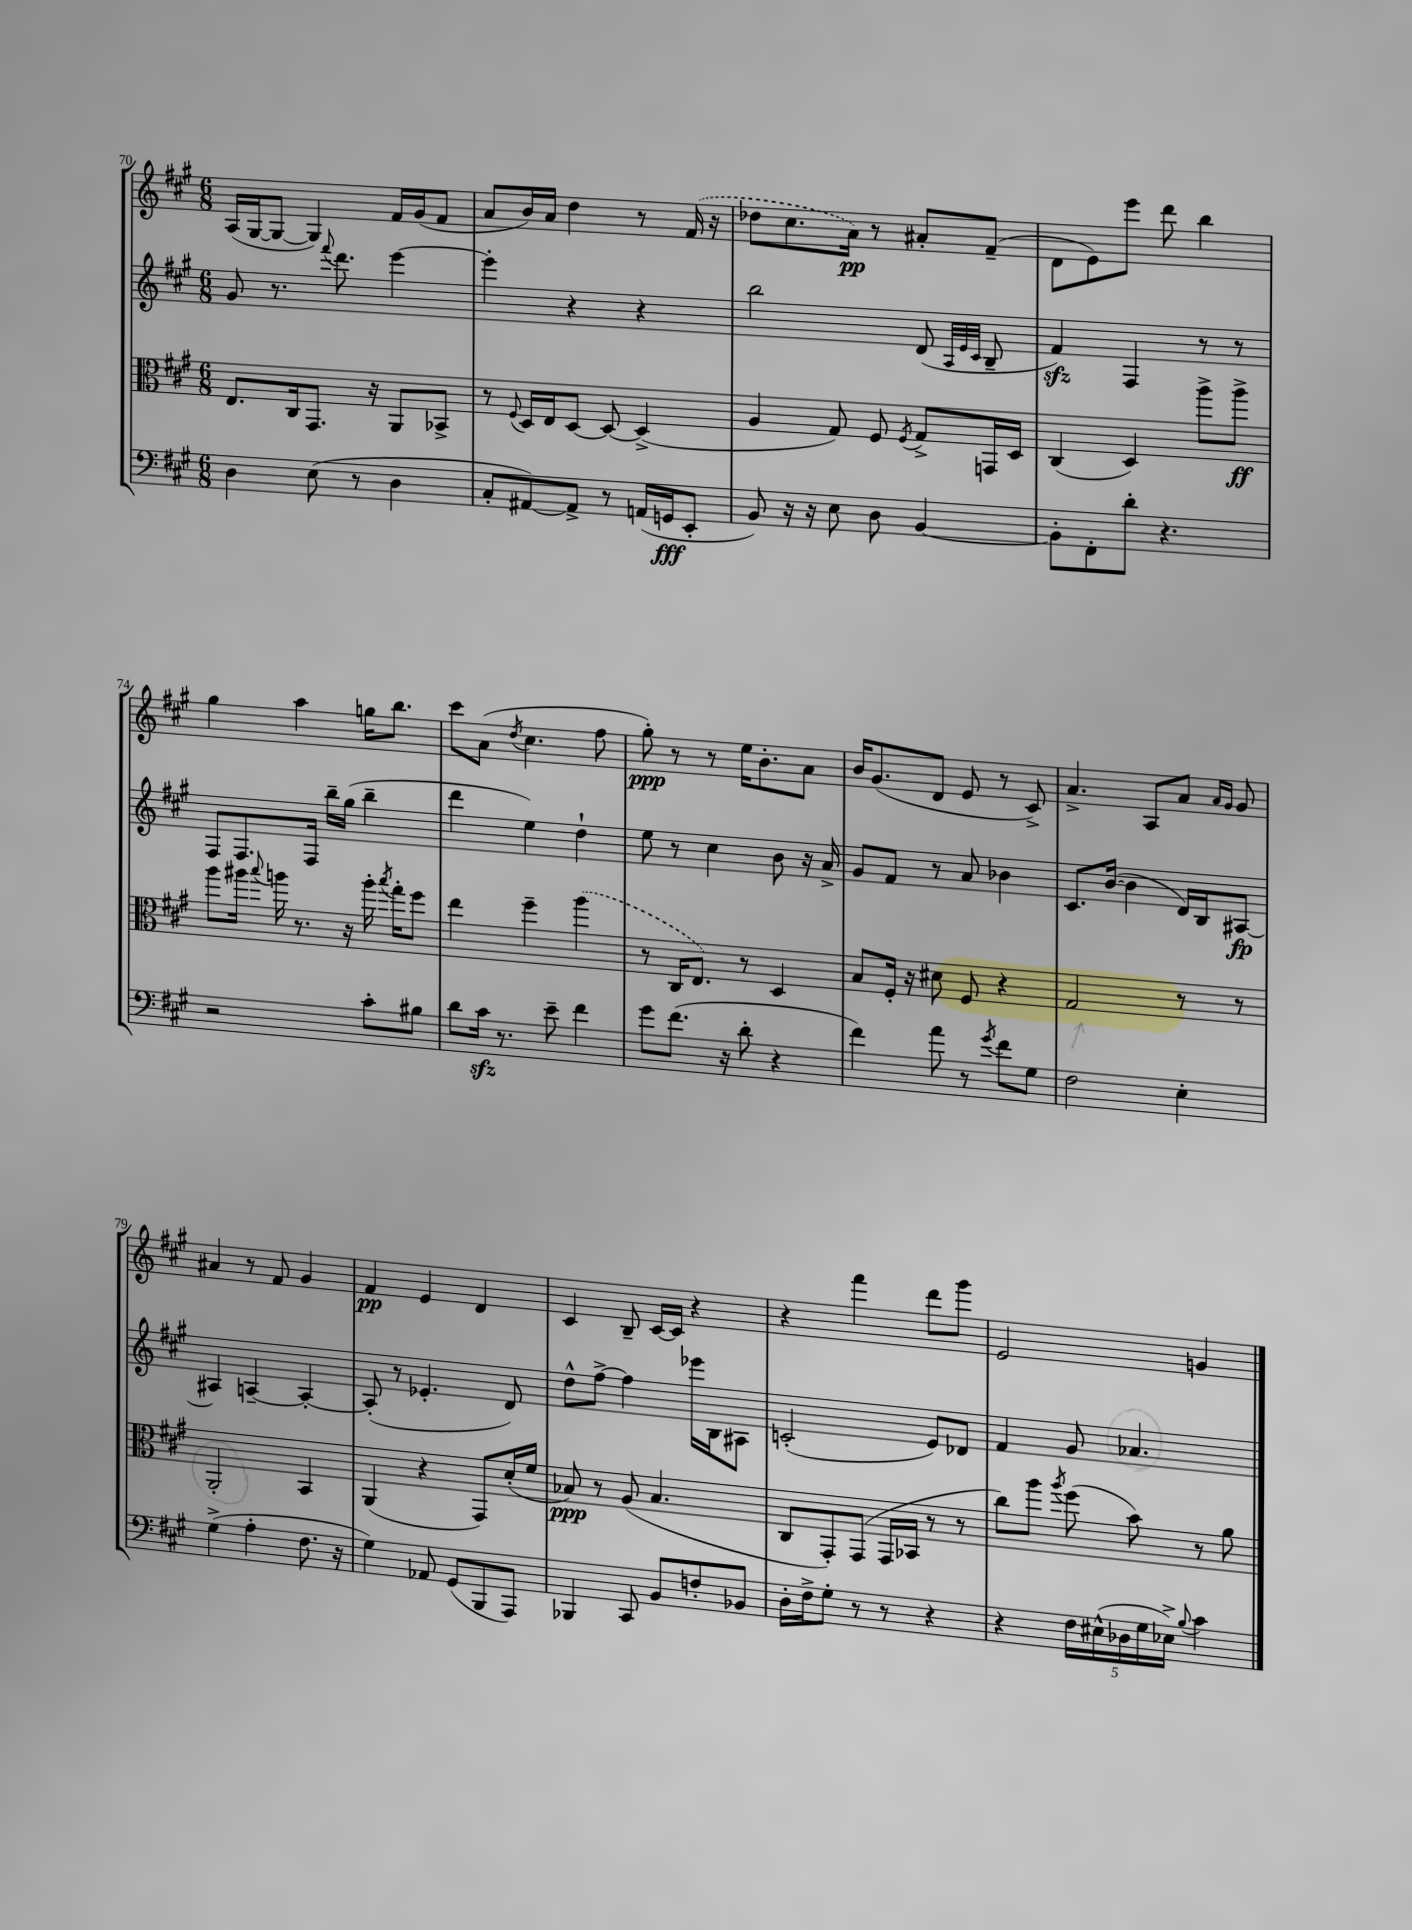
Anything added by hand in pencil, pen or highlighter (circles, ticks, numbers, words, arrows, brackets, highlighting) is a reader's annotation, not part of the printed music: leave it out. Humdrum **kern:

**kern	**kern	**kern	**kern
*staff4	*staff3	*staff2	*staff1
*clefF4	*clefC3	*clefG2	*clefG2
*k[f#c#g#]	*k[f#c#g#]	*k[f#c#g#]	*k[f#c#g#]
*M6/8	*M6/8	*M6/8	*M6/8
4D\	8.E/L	8g#/	(16A/LL
.	.	.	[16G#/J
.	.	8.r	8G#/_J
.	16C#/k	.	.
(8E\	8.GG#/J	.	4G#/])
.	.	8qqfff#/	.
.	.	8.ddd\	.
8r	.	.	.
.	16r	.	.
4D\	8AA/L	[4eee\	16f#/LL
.	.	.	(16g#/J
.	8BB-^/J	.	8f#/J
=	=	=	=
8C#'/L	8r	4eee'\]	8a/L
.	8qqF#/	.	.
[8AA#/)	16D/LL	.	16b/L)
.	16E/J	.	16a/JJ
8AA#^/]J	[8D/J	4r	4dd\
8r	8D/_	.	.
(16AA/LL	(4D^/]	4r	8r
16GG/J	.	.	.
8EE'/J	.	.	(16f#/
.	.	.	16r
=	=	=	=
8BB/)	4A/	2bb\	8dd-\L
16r	.	.	8.cc#\
16r	.	.	.
8E\	8G#/)	.	.
.	.	.	16a\Jk)
8D\	8F#/	.	8r
.	8qF#/	.	.
[4BB/	8G#^/L	(8d/	8a#'/L
.	.	32qqA/LLL	.
.	.	32qqe/	.
.	.	32qqc#/JJJ	.
.	16GG/L	8B~/	(8f#~/J
.	16D/JJ	.	.
=	=	=	=
8BB'\]L	(4C#/	4f#/)	8d\L
8FF#'\	.	.	8e\)
8d'\J	4D/)	4F#/	8eee\J
4.r	.	.	8ddd\
.	8aa^\L	8r	4bb\
.	8aa^\J	8r	.
=	=	=	=
2r	8aa\L	8F#/L	4gg#\
.	16aa#\Jk	8.F#/	.
.	8qqbb/	.	.
.	16aa\	.	.
.	8.r	.	4aa\
.	.	16F#/Jk	.
.	.	16bb~\LL	.
.	16r	(16gg#\JJ	.
8c#'\L	16aa'\	4bb~\	16gg\LK
.	8qbb/	.	.
.	16gg#'\LK	.	8.bb\J
8B#\J	8ff#\J	.	.
=	=	=	=
8d\L	4ee\	4ddd\	8ccc#\L
16c#\Jk	.	.	(8a\J
8.r	.	.	.
.	.	.	8qdd/
.	4ff#~\	4ee\)	4.cc#\
8e~\	.	.	.
4f#\	(4aa\	4dd`\	.
.	.	.	8ff#\
=	=	=	=
8g#\L	8r	8ee\	8gg#'\)
(8.f#\J	16C#/LK	8r	8r
.	8.E/J)	.	.
.	.	4cc#\	8r
16r	.	.	.
8d'\	8r	.	16ee\LK
.	.	.	8.b'\
4r	4D/	8b\	.
.	.	16r	8a\J
.	.	16a^/	.
=	=	=	=
4f#\)	8B/L	8g#/L	16b/LK
.	.	.	(8.g#/
.	16F#'/Jk	8f#/J	.
.	16r	.	.
8a\	8d#\	8r	8d/J
8r	8F#/	8a/	8e/
8qg#/	.	.	.
8f#\L	4r	4b-\	8r
8G#\J	.	.	8c#^/)
=	=	=	=
2F#\	2G#/	8.c#/L	4.a^/
.	.	([16b/Jk	.
.	.	4b\]	.
.	.	.	8A/L
4E'\	8r	16d/LL)	8a/J
.	.	16B/J	.
.	.	.	16qqa/LL
.	.	.	16qqg#/JJ
.	8r	[8A#/J	8g#/
=	=	=	=
(4G#^\	2AA'/	4A#/]	4a#/
4A'\	.	[4A~/	8r
.	.	.	8f#/
8.F#\	4BB/	4A'/_	4g#/
16r	.	.	.
=	=	=	=
4G#\)	(4AA/	(8A'/]	4f#/
.	.	8r	.
8AA-/	4r	4.e-'/	4e/
(8GG#/L	.	.	.
8BBB/	8GG#/L)	.	4d/
8AAA/J)	(16d'/L	8d/)	.
.	16f#/JJ	.	.
=	=	=	=
4BBB-/	8B-/)	8dd^^\L	4c#/
.	8r	[8ff#^\J	.
8CC#/	(8A/	4ff#\]	8B~/
8BB/L	4.B-/	.	[16c#/LL
.	.	.	16c#/]JJ
8F'/	.	16eee-\LL	4r
.	.	16B\J	.
8BB-/J	.	8A#\J	.
=	=	=	=
16D'\LL	8C#/L	(2c'/	4r
16F#^\J	.	.	.
8G#'\J	8GG#'/)	.	.
8r	(8GG#/J	.	4fff#\
8r	16GG#/LL	.	.
.	16BB-/JJ	.	.
4r	8r	8e/L)	8ddd\L
.	8r	8d-/J	8ggg#\J
=	=	=	=
4r	8cc#\L)	4f#/	2e/
.	8aa\J	.	.
.	8qaa/	.	.
20F#\LL	(8ff#\	8g#/	.
(20E#^^\	.	.	.
20D-\	.	.	.
.	8b\)	4.a-/	.
20G#\	.	.	.
20E-^\JJ)	.	.	.
8qqB/	.	.	.
4c#\	8r	.	4g/
.	8a\	.	.
==	==	==	==
*-	*-	*-	*-
